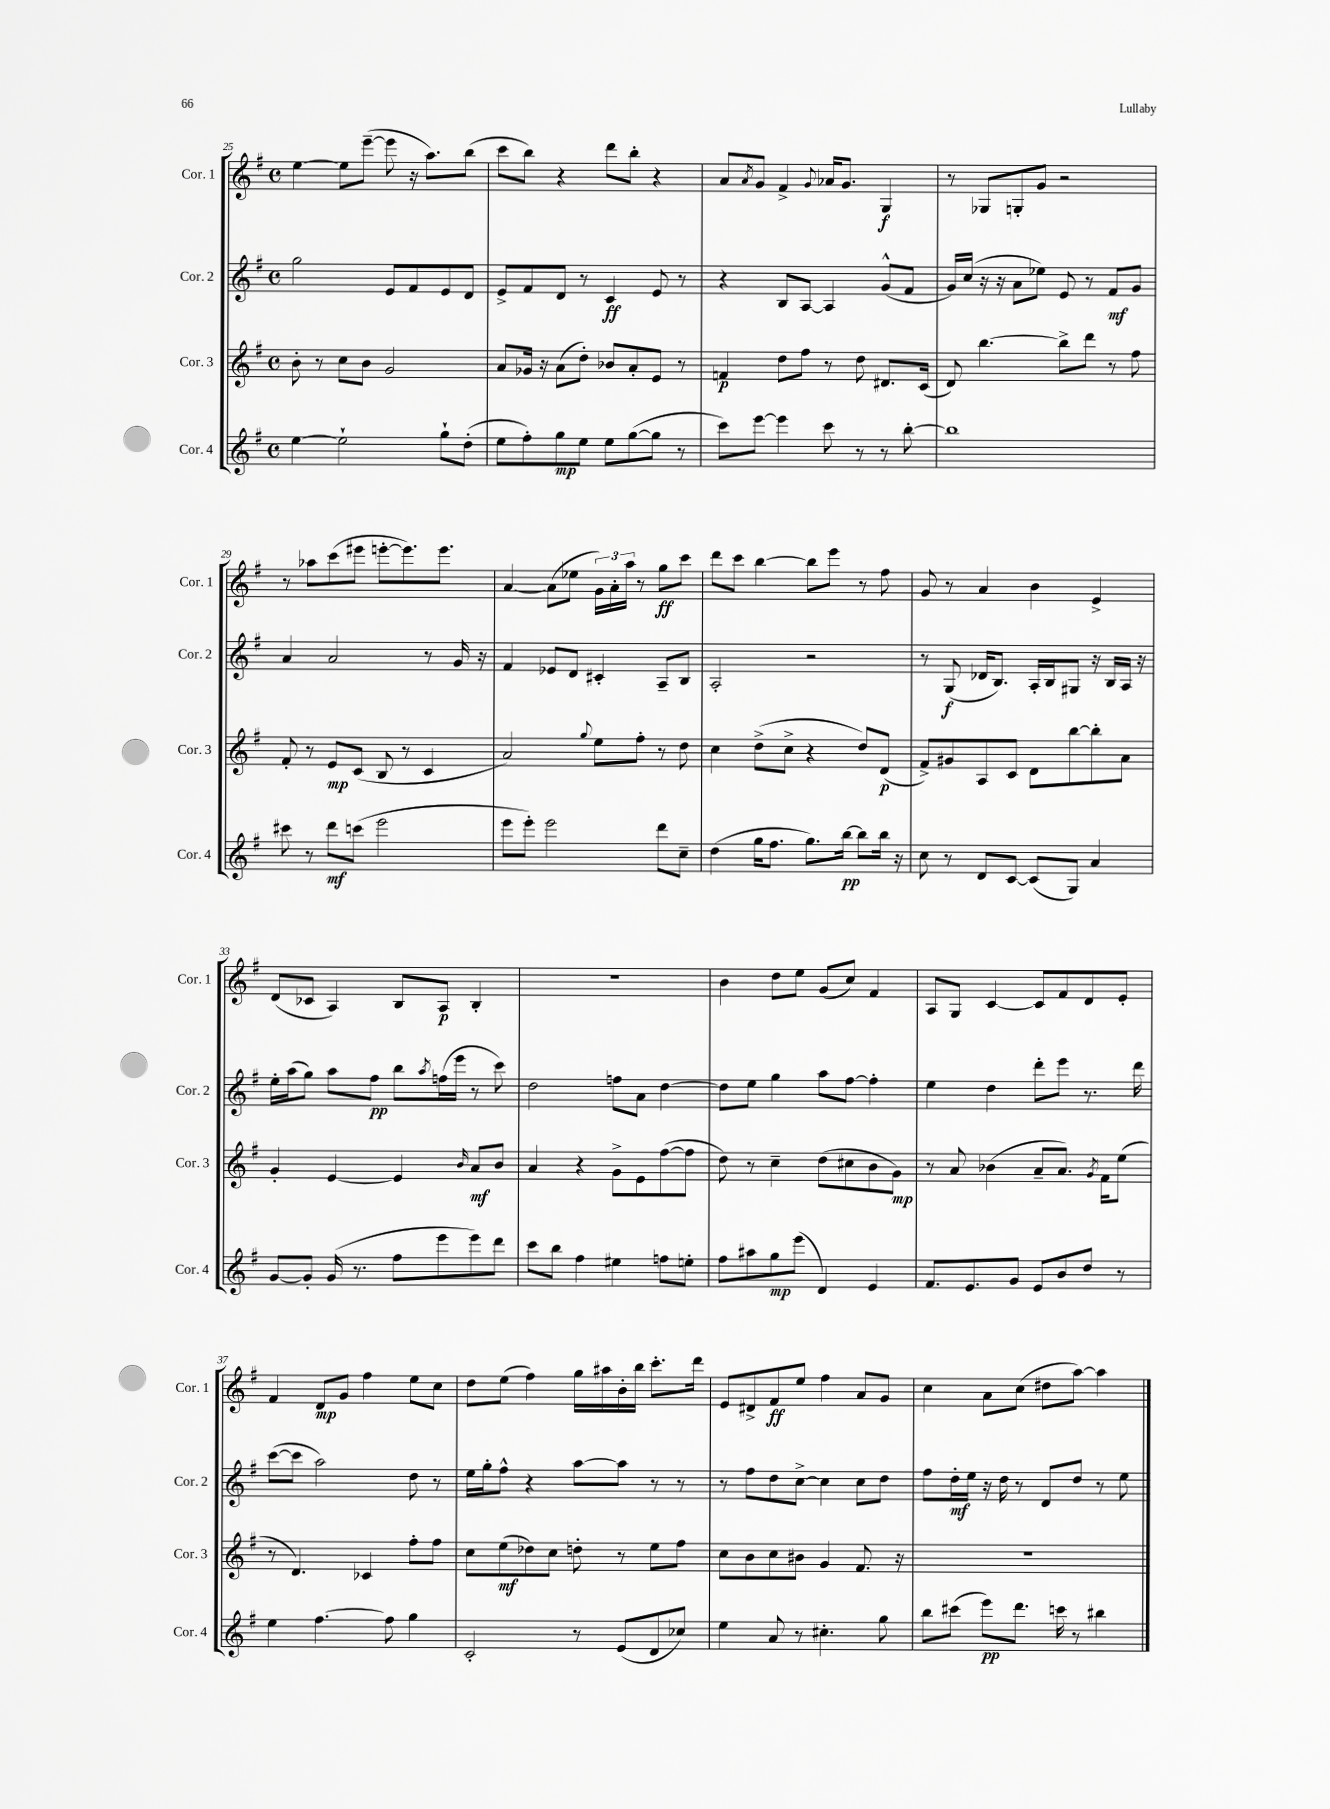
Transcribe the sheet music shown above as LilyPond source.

<<
\new StaffGroup <<
\new Staff = "s0" \with { instrumentName = "Cor. 1" shortInstrumentName = "Cor. 1" } {
    \clef treble \key g \major \defaultTimeSignature \time 4/4
    e''4~ e''8 e'''8~--( e'''8 r16 a''8.) b''8( |
    c'''8 b''8) r4 d'''8 b''8-. r4 |
    a'8 \acciaccatura { a'8 } g'8 fis'4-> \appoggiatura { g'8 } aes'16 g'8. g4\f |
    r8 ges8 g8-. g'8 r2 |
    r8 aes''8 c'''8( eis'''8 e'''8~-. e'''8.) e'''8. |
    a'4~ a'8( ees''8 \tuplet 3/2 { g'16) a'16-. a''16 } r8 g''8\ff c'''8 |
    d'''8 c'''8 b''4~ b''8 e'''8 r8 fis''8 |
    g'8 r8 a'4 b'4 e'4-> |
    d'8( ces'8 a4) b8 a8\p b4-. |
    R1 |
    b'4 d''8 e''8 g'8( c''8) fis'4 |
    a8 g8 c'4~ c'8 fis'8 d'8 e'8-. |
    fis'4 d'8\mp g'8 fis''4 e''8 c''8 |
    d''8 e''8( fis''4) g''16 ais''16 b'16-. b''16 c'''8.-. d'''16 |
    e'8 dis'8-> fis'8\ff e''8 fis''4 a'8 g'8 |
    c''4 a'8 c''8( dis''8 a''8~) a''4 \bar "|." |
}
\new Staff = "s1" \with { instrumentName = "Cor. 2" shortInstrumentName = "Cor. 2" } {
    \clef treble \key g \major \defaultTimeSignature \time 4/4
    g''2 e'8 fis'8 e'8 d'8 |
    e'8-> fis'8 d'8 r8 c'4\ff e'8 r8 |
    r4 b8 a8~ a4 g'8-^( fis'8 |
    g'16) c''16( r16 r16 a'8 ees''8) e'8 r8 fis'8\mf g'8 |
    a'4 a'2 r8 g'16 r16 |
    fis'4 ees'8 d'8 cis'4-. a8-- b8 |
    a2-. r2 |
    r8 g8\f( des'16 b8.) a16-. b16 gis8 r16 b16 a16 r16 |
    e''16-. a''16( g''8) a''8 fis''8\pp b''8 \acciaccatura { a''8 } f''16( e'''16 r8 c'''8) |
    d''2 f''8 a'8 d''4~ |
    d''8 e''8 g''4 a''8 fis''8~ fis''4-. |
    e''4 d''4 d'''8-. e'''8 r8. d'''16 |
    c'''8~( c'''8 a''2) d''8 r8 |
    e''16 g''16-. fis''8-^ r4 a''8~ a''8 r8 r8 |
    r8 fis''8 d''8 c''8~-> c''4 c''8 d''8 |
    fis''8 d''16-.\mf e''16 r16 d''16 r8 d'8 d''8 r8 e''8 \bar "|." |
}
\new Staff = "s2" \with { instrumentName = "Cor. 3" shortInstrumentName = "Cor. 3" } {
    \clef treble \key g \major \defaultTimeSignature \time 4/4
    b'8-. r8 c''8 b'8 g'2 |
    a'8 ges'16 r16 a'8( d''8-.) bes'8 a'8-. e'8 r8 |
    f'4\p d''8 fis''8 r8 d''8 dis'8. c'16( |
    d'8) b''4.~ b''8-> d'''8 r8 fis''8 |
    fis'8-. r8 e'8\mp c'8( b8 r8 c'4 |
    a'2) \appoggiatura { g''8 } e''8 fis''8-. r8 d''8 |
    c''4 d''8->( c''8-> r4 d''8) d'8\p( |
    fis'8->) gis'8 a8 c'8 d'8 b''8~ b''8-. a'8 |
    g'4-. e'4~ e'4 \grace { b'16 } a'8\mf b'8 |
    a'4 r4 g'8-> e'8 fis''8~( fis''8 |
    d''8) r8 c''4-- d''8( cis''8 b'8 g'8\mp) |
    r8 a'8 bes'4( a'8-- a'8.) \acciaccatura { g'8 } fis'16 e''8( |
    r8 d'4.) ces'4 fis''8-. fis''8 |
    c''8 e''8\mf( des''8) c''8 d''8-. r8 e''8 fis''8 |
    c''8 b'8 c''8 bis'8 g'4 fis'8. r16 |
    R1 \bar "|." |
}
\new Staff = "s3" \with { instrumentName = "Cor. 4" shortInstrumentName = "Cor. 4" } {
    \clef treble \key g \major \defaultTimeSignature \time 4/4
    e''4~ e''2-! g''8-! d''8-.( |
    e''8 fis''8-.) g''8\mp e''8 e''8 g''8~( g''8 r8 |
    c'''8) e'''8~ e'''4 c'''8 r8 r8 b''8~-. |
    b''1 |
    cis'''8 r8 d'''8\mf c'''8( e'''2 |
    e'''8 e'''8-.) e'''2 d'''8 c''8-- |
    d''4( g''16 fis''8. g''8.) b''16~\pp b''8 b''16 r16 |
    c''8 r8 d'8 c'8~ c'8( g8) a'4 |
    g'8~ g'8-. g'16( r8. fis''8 e'''8 e'''8) d'''8 |
    c'''8 b''8 fis''4 eis''4 f''8 e''8-. |
    fis''8 ais''8 g''8\mp e'''8( d'4) e'4 |
    fis'8. e'8. g'8 e'8 b'8 d''8 r8 |
    e''4 fis''4.~ fis''8 g''4 |
    c'2-. r8 e'8( d'8 ces''8) |
    e''4 a'8 r8 cis''4.-. g''8 |
    b''8 cis'''8( e'''8\pp) d'''8. c'''16 r8 bis''4 \bar "|." |
}
>>
>>
\layout { \context { \Score currentBarNumber = #25 } }
